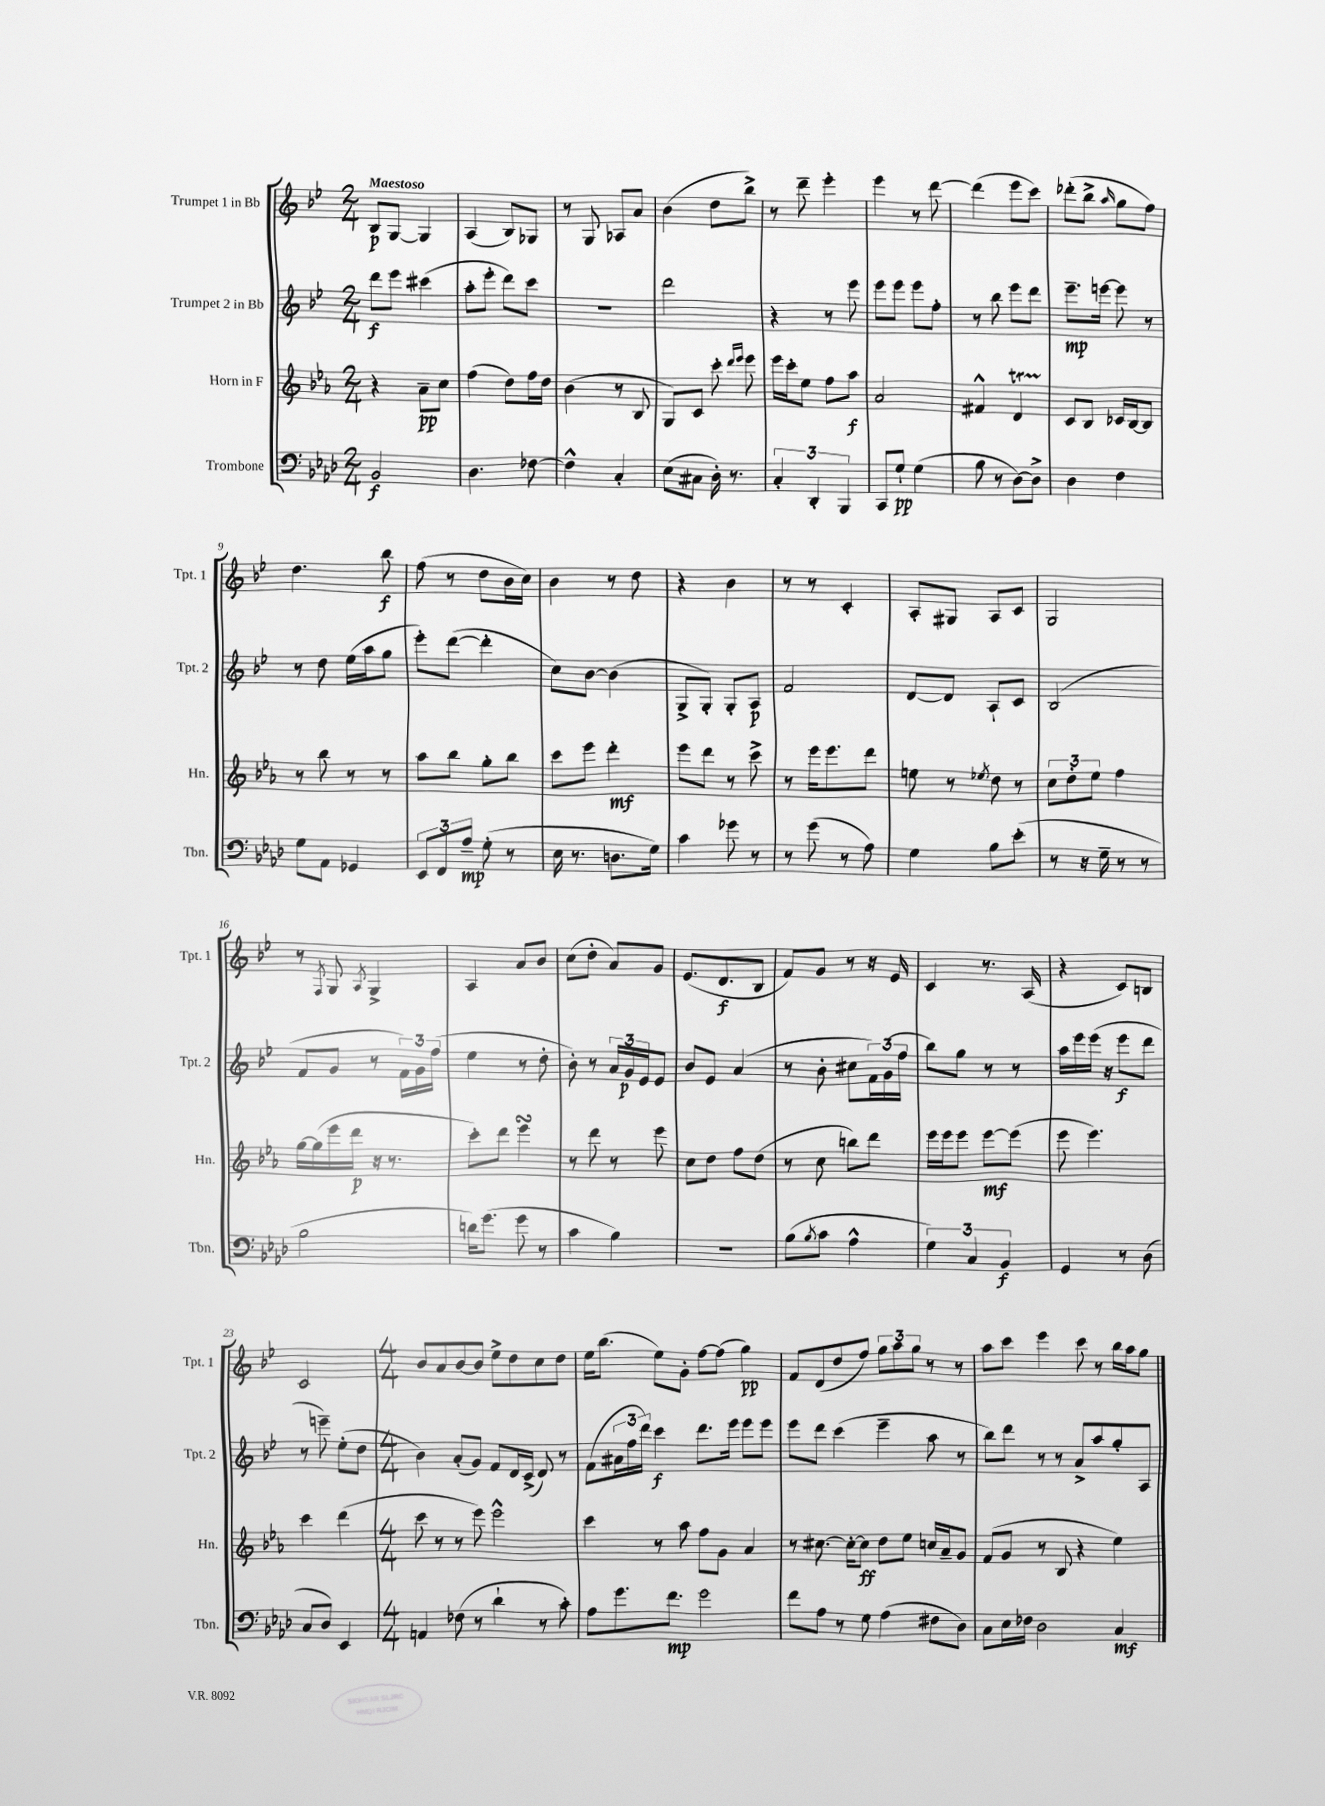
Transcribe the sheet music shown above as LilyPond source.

<<
\new StaffGroup <<
\new Staff = "s0" \with { instrumentName = "Trumpet 1 in Bb" shortInstrumentName = "Tpt. 1" } {
    \clef treble \key bes \major \numericTimeSignature \time 2/4 \tempo "Maestoso"
    bes8\p g8~ g4 |
    a4( bes8) ges8 |
    r8 g8 aes8 a'8 |
    bes'4( d''8 bes''8->) |
    r8 d'''8-- ees'''4-. |
    ees'''4 r8 d'''8~ |
    d'''4( ees'''8 c'''8) |
    des'''8-.( bes''8-> \grace { a''16 } g''8 f''8) |
    d''4. bes''8\f |
    f''8( r8 d''8 bes'16 c''16) |
    bes'4 r8 d''8 |
    r4 bes'4 |
    r8 r8 c'4-. |
    a8-. gis8 a8 c'8 |
    g2 |
    r8 \acciaccatura { f8 } g8 \acciaccatura { a8 } g4-> |
    a4 a'8 bes'8 |
    c''8( d''8-. a'8) g'8 |
    ees'8.( d'8.\f bes8 |
    f'8) g'8 r8 r16 ees'16 |
    c'4 r8. a16( |
    r4 c'8) b8 |
    c'2 |
    \numericTimeSignature \time 4/4 bes'8 a'8 bes'8~ bes'8 ees''8-> d''8 c''8 d''8 |
    ees''16 bes''8.( ees''8) g'8-. f''8~ f''8( g''4\pp) |
    f'8 d'8( d''8 f''8) \tuplet 3/2 { g''8 a''8 g''8 } r8 r8 |
    a''8 c'''8 ees'''4 c'''8 r8 bes''16 a''16 g''8 \bar "|." |
}
\new Staff = "s1" \with { instrumentName = "Trumpet 2 in Bb" shortInstrumentName = "Tpt. 2" } {
    \clef treble \key bes \major \numericTimeSignature \time 2/4
    d'''8\f ees'''8 cis'''4( |
    a''8-. ees'''8-. d'''8) c'''8 |
    R2 |
    d'''2 |
    r4 r8 ees'''8 |
    ees'''8 ees'''8 ees'''8 f''8-. |
    r8 bes''8 ees'''8 d'''8 |
    ees'''8.--\mp e'''16~ e'''8 r8 |
    r8 d''8 ees''16( a''16 g''8 |
    ees'''8-.) d'''8~( d'''4-. |
    c''8) bes'8~ bes'4( |
    g8-> g8-.) g8-. a8\p |
    f'2 |
    d'8~ d'8 a8-! c'8 |
    bes2( |
    f'8 g'8 r8 \tuplet 3/2 { f'16) g'16 f''16( } |
    ees''4 r8 d''8-. |
    bes'8-.) r8 \tuplet 3/2 { a'16 g'16\p ees'16 } ees'8 |
    bes'8 ees'8 a'4( |
    r8 bes'8-. cis''8 \tuplet 3/2 { f'16) g'16( f''16 } |
    bes''8) g''8 r8 r8 |
    a''16 ees'''16 ees'''16( r16 ees'''8\f d'''8 |
    r8 e'''8--) ees''8-.( d''8 |
    \numericTimeSignature \time 4/4 bes'4) a'8-.( g'8) f'8 d'16 c'16->( d'8) r8 |
    f'8( \tuplet 3/2 { ais'16 f''16 d'''16) } c'''4\f d'''8. ees'''16 ees'''8 ees'''8 |
    ees'''8 d'''8 c'''4( ees'''4-- a''8 r8 |
    bes''8) d'''8 r8 r8 a'8-> a''8 g''8-. a8 \bar "|." |
}
\new Staff = "s2" \with { instrumentName = "Horn in F" shortInstrumentName = "Hn." } {
    \clef treble \key ees \major \numericTimeSignature \time 2/4
    r4 aes'8--\pp c''8 |
    f''4( d''8) f''16 d''16 |
    bes'4( r8 bes8 |
    g8) c'8 c'''8-. \grace { d'''16 ees'''16 } ees'''8 |
    ees'''16 c'''16-. ees''8 f''8 aes''8\f |
    aes'2 |
    fis'4-^ d'4\startTrillSpan |
    c'8\stopTrillSpan bes8 ces'16 bes16~ bes8 |
    r8 bes''8 r8 r8 |
    aes''8 bes''8 g''8-. bes''8 |
    c'''8 ees'''8 d'''4-.\mf |
    ees'''8 d'''8 r8 c'''8-> |
    r8 ees'''16 ees'''8. d'''8 |
    e''8 r8 \acciaccatura { ees''8 } d''8 r8 |
    \tuplet 3/2 { c''8 d''8-. ees''8 } f''4 |
    g''16~ g''16( ees'''16 d'''16\p r16 r8. |
    c'''8-.) d'''8 ees'''4\turn |
    r8 d'''8 r8 ees'''8 |
    c''8 d''8 f''8 d''8( |
    r8 c''8 b''8) d'''8 |
    ees'''16 ees'''16 ees'''8 ees'''8~\mf ees'''8( |
    ees'''8 ees'''4.) |
    c'''4 d'''4( |
    \numericTimeSignature \time 4/4 c'''8 r8 r8 ees'''8) ees'''2-^ |
    c'''4 r8 aes''8 f''8 g'8 aes'4 |
    r8 cis''8.~ cis''16~-. cis''8\ff d''8 ees''8 c''16 aes'16-- g'8 |
    f'8( g'8 r8 bes8 r4 ees''4) \bar "|." |
}
\new Staff = "s3" \with { instrumentName = "Trombone" shortInstrumentName = "Tbn." } {
    \clef bass \key aes \major \numericTimeSignature \time 2/4
    bes,2\f |
    des4. fes8~ |
    fes4-^ c4-. |
    ees8( cis8 des16-.) r8. |
    \tuplet 3/2 { c4-. des,4-. bes,,4 } |
    c,8 g8-!\pp g4( |
    bes8 r8 des8~) des8-> |
    des4 f4 |
    g8 aes,8 ges,4 |
    \tuplet 3/2 { ees,8 f,8 aes8--\mp } g8-.( r8 |
    ees16 r8. d8. g16) |
    c'4 ges'8 r8 |
    r8 g'8( r8 aes8) |
    g4 bes8 ees'8-.( |
    r8 r16 g16-- r8 r8 |
    bes2 |
    d'16) g'8.( g'8 r8 |
    c'4 bes4) |
    R2 |
    bes8( \acciaccatura { bes8 } c'8 aes4-^ |
    \tuplet 3/2 { g4) c4 bes,4\f } |
    g,4 r8 des8( |
    c8 des8) ees,4 |
    \numericTimeSignature \time 4/4 a,4 fes8( r8 des'4-! r8 c'8-.) |
    aes8 g'8. f'8.\mp g'2 |
    f'8 aes8 r8 g8 aes4( fis8 des8) |
    c8 ees16 fes16 des2 c4\mf \bar "|." |
}
>>
>>
